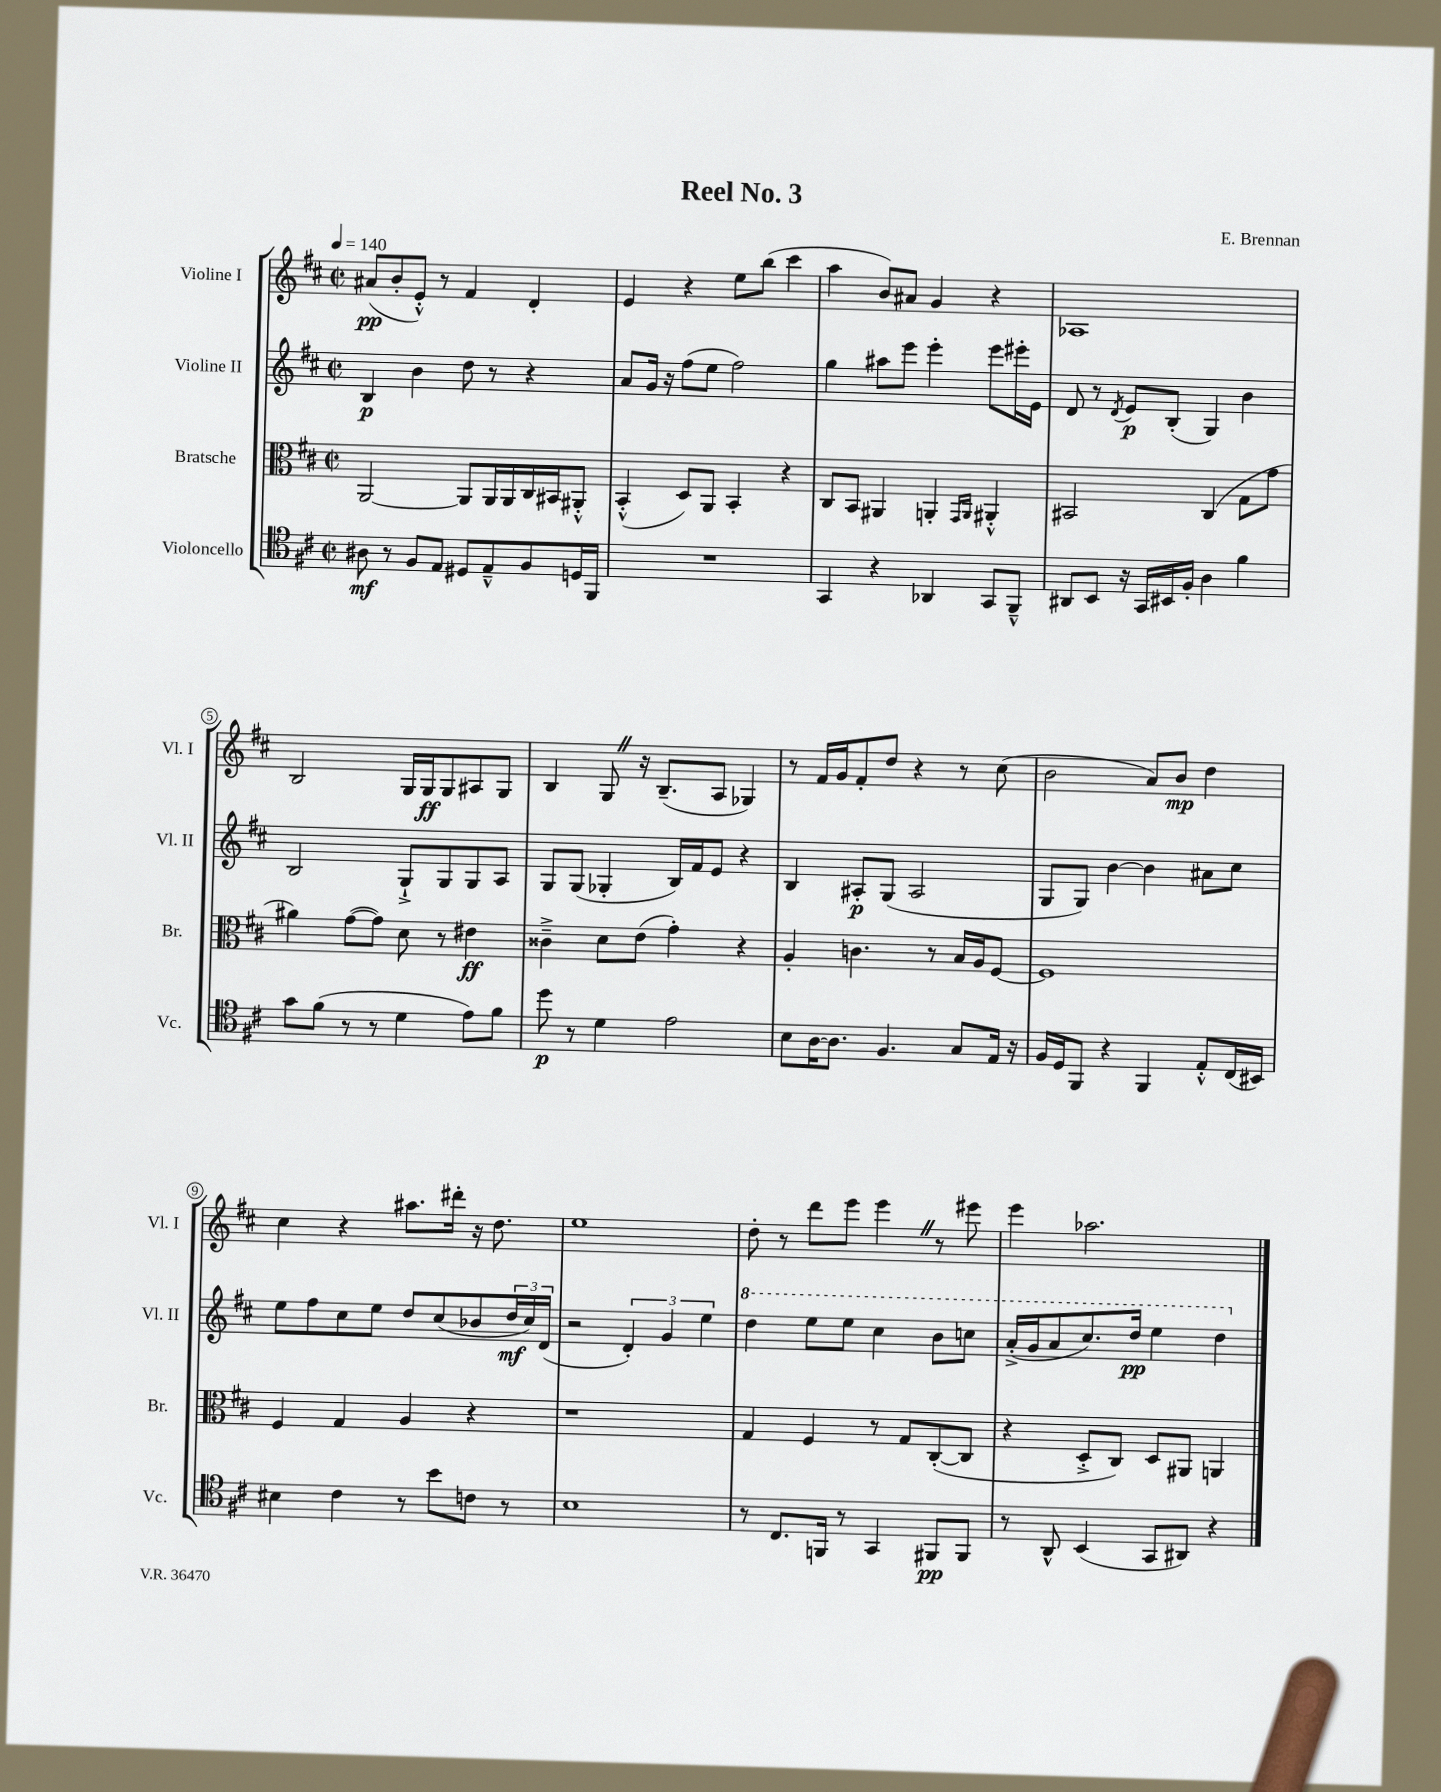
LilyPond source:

\header { title = "Reel No. 3" composer = "E. Brennan" }
<<
\new StaffGroup <<
\new Staff = "s0" \with { instrumentName = "Violine I" shortInstrumentName = "Vl. I" } {
    \clef treble \key d \major \defaultTimeSignature \time 2/2 \tempo 4 = 140
    ais'8\pp( b'8-. e'8-.-^) r8 fis'4 d'4-. |
    e'4 r4 e''8 b''8( cis'''4 |
    a''4 b'8) ais'8 g'4 r4 |
    aes1 |
    b2 g16 g16\ff g8 ais8 g8 |
    b4 g8 \once \override BreathingSign.text = \markup { \musicglyph "scripts.caesura.straight" } \breathe r16 b8.--( a8 ges4) |
    r8 fis'16 g'16 fis'8-. d''8 r4 r8 cis''8( |
    b'2 a'8) b'8\mp d''4 |
    cis''4 r4 ais''8. dis'''16-. r16 d''8. |
    e''1 |
    d''8-. r8 d'''8 e'''8 e'''4 \once \override BreathingSign.text = \markup { \musicglyph "scripts.caesura.straight" } \breathe r8 eis'''8 |
    e'''4 aes''2. \bar "|." |
}
\new Staff = "s1" \with { instrumentName = "Violine II" shortInstrumentName = "Vl. II" } {
    \clef treble \key d \major \defaultTimeSignature \time 2/2
    b4\p b'4 d''8 r8 r4 |
    a'8 g'16 r16 fis''8( e''8 fis''2) |
    g''4 ais''8 e'''8 e'''4-. e'''8 eis'''16-. e'16 |
    d'8 r8 \acciaccatura { d'8 } e'8\p b8-.( g4) b'4 |
    b2 g8-!-> g8 g8 a8 |
    g8 g8( ges4-. b16) fis'16 e'8 r4 |
    b4 ais8-.\p g8( ais2 |
    g8 g8) b'4~ b'4 ais'8 cis''8 |
    e''8 fis''8 cis''8 e''8 d''8 cis''8( bes'8 \tuplet 3/2 { d''16\mf cis''16) d'16( } |
    r2 \tuplet 3/2 { d'4-.) g'4 e''4 } |
    \ottava #1 d'''4 e'''8 e'''8 cis'''4 b''8 c'''8 |
    a''16-.->( g''16 a''8 cis'''8.) d'''16\pp e'''4 d'''4 \ottava #0 \bar "|." |
}
\new Staff = "s2" \with { instrumentName = "Bratsche" shortInstrumentName = "Br." } {
    \clef alto \key d \major \defaultTimeSignature \time 2/2
    a,2~ a,8 a,16 a,16 cis16 bis,16 ais,8-.-^ |
    b,4-.-^( d8) a,8 b,4-. r4 |
    cis8 b,8 ais,4 a,4-. \grace { g,16 a,16 } ais,4-.-^ |
    bis,2 cis4( g8 g'8 |
    ais'4) g'8~( g'8) d'8 r8 eis'4\ff |
    cisis'4---> d'8 e'8( g'4-.) r4 |
    a4-. c'4. r8 b16 a16 fis8~ |
    fis1 |
    fis4 g4 a4 r4 |
    r1 |
    g4 fis4 r8 g8 cis8~-.( cis8 |
    r4 d8-.-> cis8) d8 ais,8 a,4 \bar "|." |
}
\new Staff = "s3" \with { instrumentName = "Violoncello" shortInstrumentName = "Vc." } {
    \clef tenor \key d \major \defaultTimeSignature \time 2/2
    ais8\mf r8 fis8 e8 dis8 e8---^ fis8 d16 fis,16 |
    R1 |
    g,4 r4 aes,4 g,8 fis,8---^ |
    ais,8 b,8 r16 g,16 bis,16 fis16-. a4 fis'4 |
    g'8 fis'8( r8 r8 d'4 e'8) fis'8 |
    d''8\p r8 d'4 e'2 |
    b8 a16~ a8. fis4. g8 e16 r16 |
    fis16 d16 fis,8 r4 fis,4 e8-.-^ cis16( bis,16) |
    bis4 cis'4 r8 b'8 c'8 r8 |
    b1 |
    r8 cis8. f,16 r8 g,4 fis,8\pp fis,8 |
    r8 a,8-^ b,4( g,8 ais,8) r4 \bar "|." |
}
>>
>>
\layout { \context { \Score \override BarNumber.stencil = #(make-stencil-circler 0.1 0.3 ly:text-interface::print) } }
